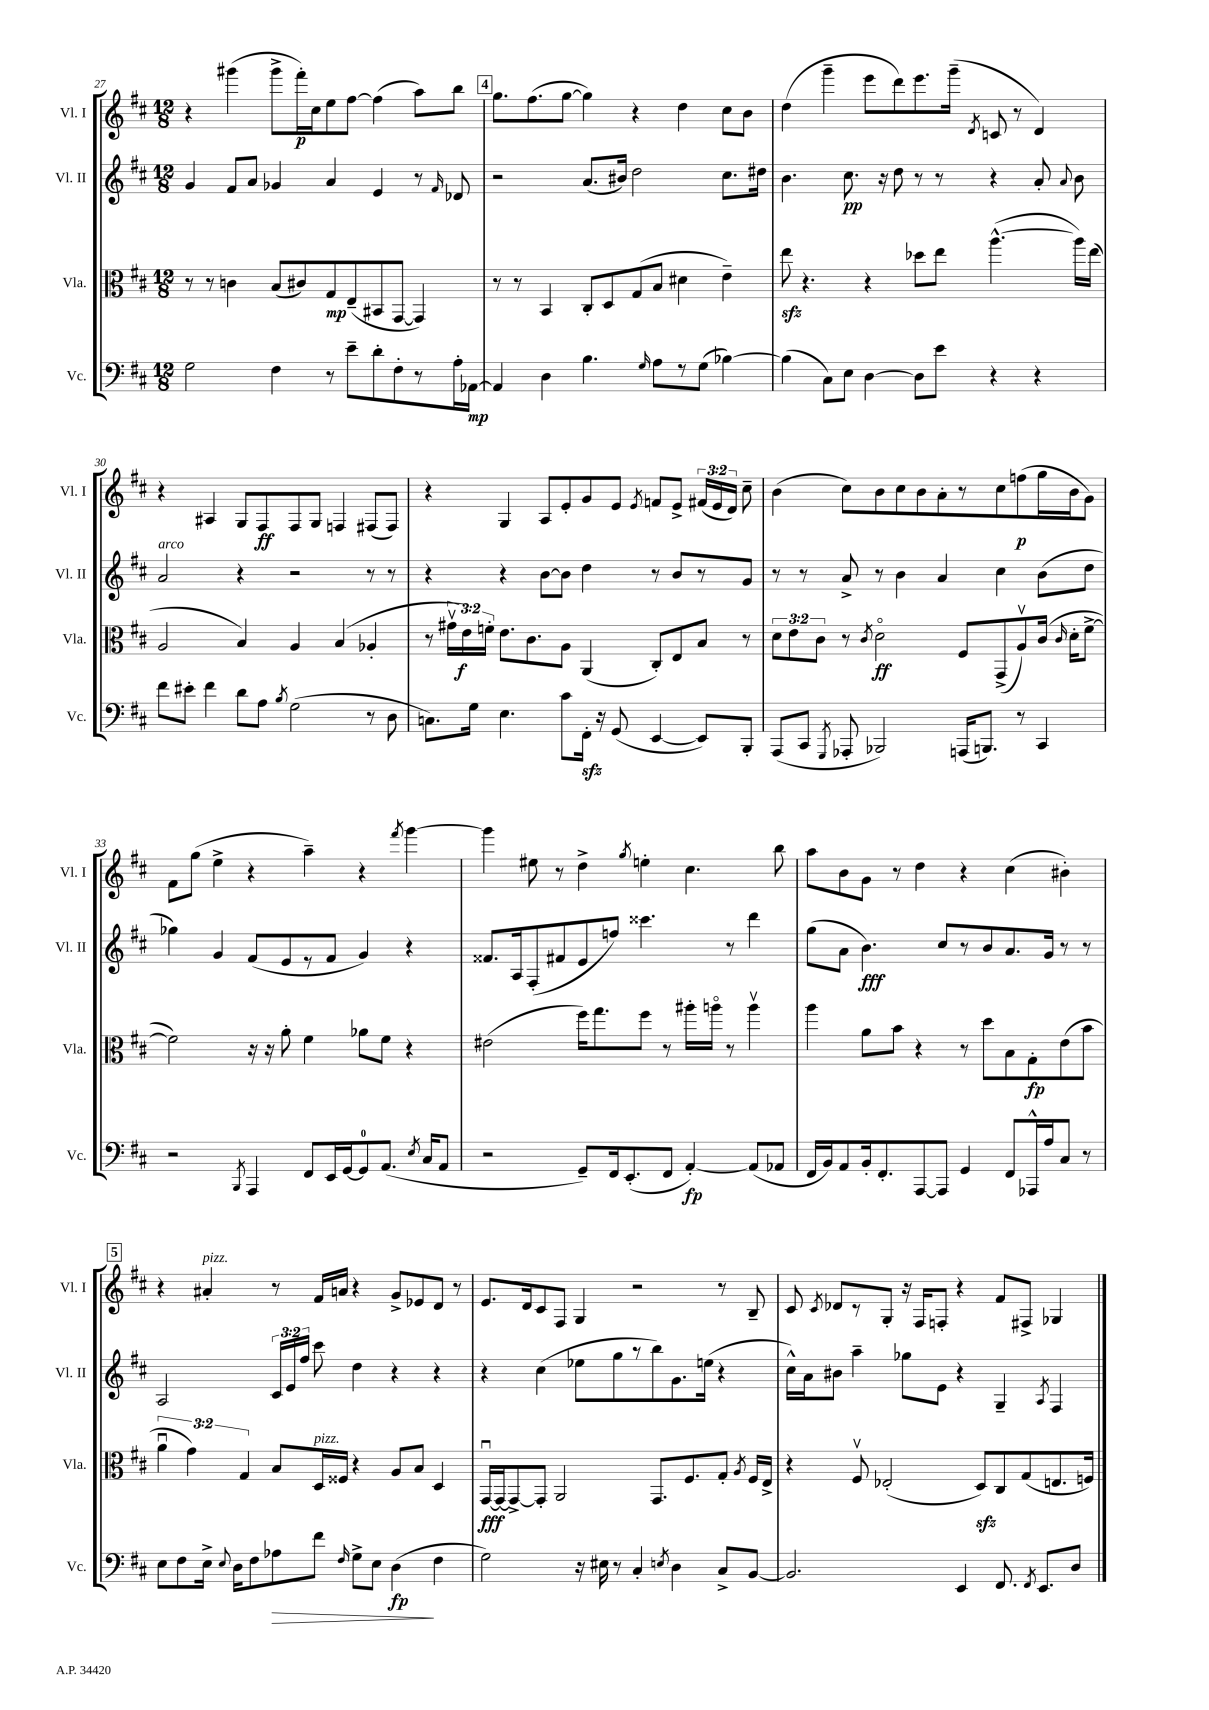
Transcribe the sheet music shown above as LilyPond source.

<<
\new StaffGroup <<
\new Staff = "s0" \with { instrumentName = "Vl. I" shortInstrumentName = "Vl. I" } {
    \clef treble \key d \major \numericTimeSignature \time 12/8 \override Staff.TupletNumber.text = #tuplet-number::calc-fraction-text
    \autoBeamOff r4 gis'''4( gis'''8[-> fis'''16-.\p) cis''16 e''8 fis''8]~ fis''4( a''8[) b''8] |
    \mark \markup { \box "4" } g''8.[ fis''8.( g''8]~ g''4) r4 d''4 cis''8[ b'8] |
    d''4( g'''4-- e'''8[ d'''8) e'''8. g'''16]--( \acciaccatura { d'8 } c'8 r8 d'4) |
    r4 ais4 g8[ fis8\ff fis8 g8] f4 fis8[( fis8]) |
    r4 g4 a8[ e'8-. g'8 e'8] \acciaccatura { e'8 } f'8[ e'8]-> \tuplet 3/2 { fis'16[( e'16 d'16]) } cis''8-- |
    b'4( cis''8[) b'8 cis''8 b'8 a'8-. r8 cis''8 f''8\p( g''16 b'16 g'8]) |
    fis'8[ g''8]( e''4-> r4 a''4--) r4 \acciaccatura { fis'''8 } g'''4~ |
    g'''4 eis''8 r8 d''4-> \acciaccatura { g''8 } e''4-. cis''4. b''8 |
    a''8[ b'8 g'8] r8 d''4 r4 cis''4( bis'4-.) |
    \mark \markup { \box "5" } r4 ais'4-.^\markup { \italic "pizz." } r8 fis'16[ a'16] r4 g'8[-> ees'8 d'8] r8 |
    e'8.[ d'16 cis'8 fis8] g4 r2 r8 b8-- |
    cis'8 \acciaccatura { cis'8 } des'8[ r8 g8]-. r16 fis16[ f8]-. r4 fis'8[ fis8]-> ges4 \bar "|." |
}
\new Staff = "s1" \with { instrumentName = "Vl. II" shortInstrumentName = "Vl. II" } {
    \clef treble \key d \major \numericTimeSignature \time 12/8 \override Staff.TupletNumber.text = #tuplet-number::calc-fraction-text
    \autoBeamOff g'4 fis'8[ a'8] ges'4 a'4 e'4 r8 \grace { fis'16 } des'8 |
    \mark \markup { \box "4" } r2 a'8.[( bis'16]) d''2 cis''8.[ dis''16] |
    b'4. cis''8.\pp r16 d''8 r8 r8 r4 a'8-. \appoggiatura { a'8 } b'8 |
    a'2^\markup { \italic "arco" } r4 r2 r8 r8 |
    r4 r4 b'8[~ b'8] d''4 r8 b'8[ r8 g'8] |
    r8 r8 a'8-> r8 b'4 a'4 cis''4 b'8[( d''8] |
    ges''4) g'4 fis'8[( e'8 r8 fis'8] g'4) r4 |
    fisis'8.[ a16 fis8-.( fis'8 e'8 f''8]) cisis'''4. r8 d'''4 |
    g''8[( a'8] b'4.\fff) cis''8[ r8 b'8 a'8. g'16] r8 r8 |
    \mark \markup { \box "5" } a2 \tuplet 3/2 { cis'16[ e'16 fis''16] } cis'''8 d''4 r4 r4 |
    r4 cis''4( ees''8[ g''8 r8 b''8) g'8. e''16]( r4 |
    cis''16[-^) a'16 bis'8] a''4-- ges''8[ e'8] r4 g4-- \acciaccatura { a8 } fis4 \bar "|." |
}
\new Staff = "s2" \with { instrumentName = "Vla." shortInstrumentName = "Vla." } {
    \clef alto \key d \major \numericTimeSignature \time 12/8 \override Staff.TupletNumber.text = #tuplet-number::calc-fraction-text
    \autoBeamOff r8 r8 c'4 b8[( cis'8) g8\mp e8--( bis,8 g,8]~ g,4) |
    \mark \markup { \box "4" } r8 r8 b,4 cis8[-. d8 g8( b8] dis'4 e'4--) |
    e''8\sfz r4. r4 des''8[ e''8] a''4.~-^( a''16[) e''16]( |
    a2 b4) a4 b4( aes4-. |
    r8 \tuplet 3/2 { gis'16[\upbow e'16\f) f'16]-. } e'8.[ cis'8. a8] a,4( cis8[-.) e8 b8] r8 |
    \tuplet 3/2 { d'8[ e'8 cis'8] } r8 \acciaccatura { cis'8 } d'2\flageolet\ff fis8[ g,8->( a8\upbow) cis'16]( \grace { cis'16 } d'16[-. fis'8]~-> |
    fis'2) r16 r16 a'8-. fis'4 aes'8[ fis'8] r4 |
    eis'2( fis''16[) g''8. fis''8] r8 ais''16[-. a''16]\flageolet r8 a''4\upbow |
    a''4 a'8[ b'8] r4 r8 d''8[ b8 g8-.\fp e'8( b'8] |
    \mark \markup { \box "5" } \tuplet 3/2 { a'4\downbow g'4) g4 } b8[ d16^\markup { \italic "pizz." } fisis16] r4 a8[ b8] d4 |
    g,16[~\downbow\fff g,16~ g,8~-> g,8]-. a,2 g,8.[ fis8. g8]-. \acciaccatura { a8 } fis16[ e16]-> |
    r4 fis8\upbow ees2-.( d8[\sfz) cis8 g8( e8. f16]) \bar "|." |
}
\new Staff = "s3" \with { instrumentName = "Vc." shortInstrumentName = "Vc." } {
    \clef bass \key d \major \numericTimeSignature \time 12/8
    \autoBeamOff g2 fis4 r8 e'8[-- d'8-. fis8-. r8 a16-. aes,16]~\mp |
    \mark \markup { \box "4" } aes,4 d4 b4. \grace { g16 } a8[ r8 g8]( bes4~) |
    bes4( cis8[) e8] d4~ d8[ e'8] r4 r4 |
    fis'8[ eis'8]-. fis'4 d'8[ a8] \acciaccatura { b8 } g2( r8 d8 |
    c8.[) g16] e4. cis'8[ fis,16]-.\sfz r16 g,8( e,4~ e,8[) b,,8]-. |
    a,,8[( cis,8] \acciaccatura { g,,8 } aes,,8-. bes,,2) a,,16[( b,,8.]) r8 cis,4 |
    r2 \acciaccatura { b,,8 } a,,4 fis,8[ e,16 g,16~ g,8-0 a,8.]( \acciaccatura { e8 } cis16[ a,8] |
    r2 g,8[--) fis,16 e,8.-.( fis,8] a,4~-.\fp) a,8[( aes,8] |
    fis,16[ b,16) a,8 b,16-. fis,8.-. a,,8~ a,,8] g,4 fis,8[ aes,,16-^ a16 cis8] r8 |
    \mark \markup { \box "5" } e8[ fis8 e16]-> \appoggiatura { e8 } d16[ fis8 aes8\> fis'8] \grace { fis16 } g8[-> e8] d4\fp\!( fis4 |
    g2) r16 eis16 r8 cis4-. \acciaccatura { e8 } d4 cis8[-> b,8]~ |
    b,2. e,4 fis,8. \acciaccatura { fis,8 } e,8.[ d8] \bar "|." |
}
>>
>>
\layout { \context { \Score currentBarNumber = #27 } }
